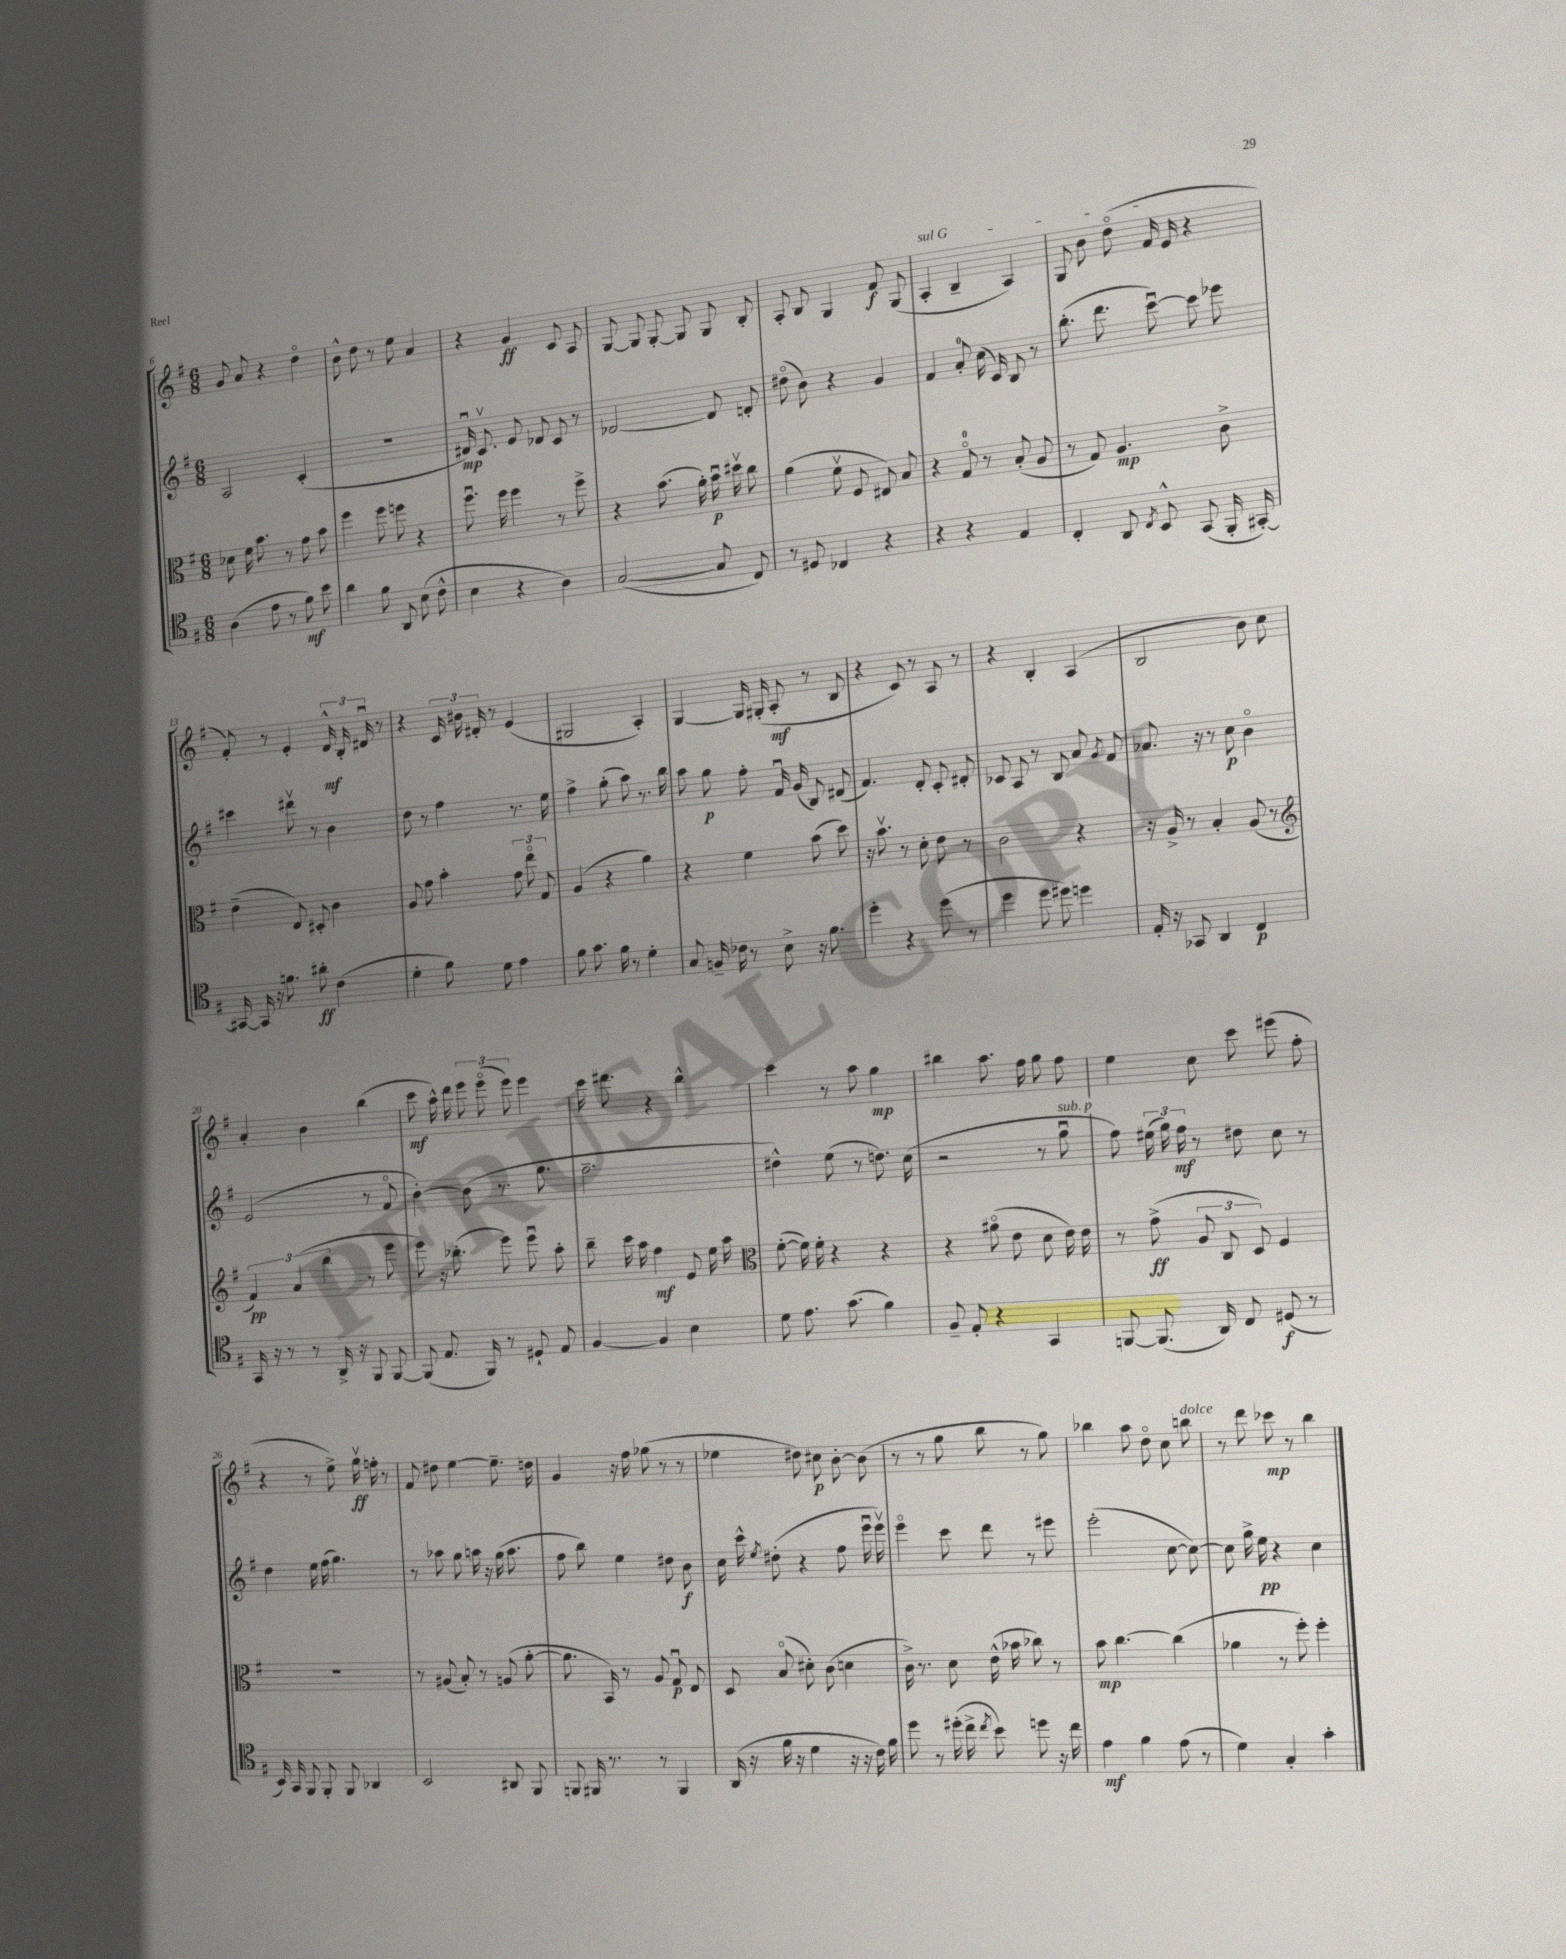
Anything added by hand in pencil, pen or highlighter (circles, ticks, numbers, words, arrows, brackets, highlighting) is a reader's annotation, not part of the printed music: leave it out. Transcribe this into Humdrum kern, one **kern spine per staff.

**kern	**kern	**kern	**kern
*staff4	*staff3	*staff2	*staff1
*clefC4	*clefC3	*clefG2	*clefG2
*k[f#]	*k[f#]	*k[f#]	*k[f#]
*M6/8	*M6/8	*M6/8	*M6/8
(4A	8d-	2A	8g
.	16f#	.	8a
.	8.b	.	.
8e	.	.	4r
8r	8r	.	.
8f#)	8g	(4c'	4ddo
8b	8b	.	.
=	=	=	=
4a	4ff#	2.r	8b^^
.	.	.	8dd
8f#	8ff#	.	8r
8AA	8ff	.	8ee
(8B	4r	.	4a
8c^^	.	.	.
=	=	=	=
4B	8.ff#u	16d#u)	4r
.	.	8.cv	.
.	16ff#	.	.
4r	4ff#	8e	4g
.	.	8d-	.
4A)	8r	8c	8c
.	8ff#^	8r	8A
=	=	=	=
([2G	4r	[2d-	[8G
.	.	.	8G]
.	(8.b	.	[8G'
.	.	.	8G]
.	16a')	.	.
8G]	16bu	8d-]	8G
.	16dd#v	.	.
8C)	8cc	8d'	8B'
=	=	=	=
8r	(4a	(8dd#o	8A'
8D#	.	8b)	8B
4C-	8f#v	4r	4G
.	8F#	.	.
4r	8E#)	4g	8f#
.	8B	.	(8G
=	=	=	=
4r	4r	4f#	4A'
4r	8Go	8a'	4B~
.	8r	(16cc	.
.	.	16c)	.
4E	(8B'	8B	4A)
.	8A	8r	.
=	=	=	=
4C'	8r	(8.bb'	8G
.	8G)	.	8b
.	.	8.ddd	.
8AA	4.A	.	(8ddo
8qC	.	.	.
8BB^^	.	[8cccu)	16f#
.	.	.	16e
(8GG	.	8ccc]	4r
16FF#'	8c^	8eee-	.
[16GG#')	.	.	.
=	=	=	=
16GG#_	(4e~	4ccc#	8f#')
16GG#]	.	.	.
16r	.	.	8r
8.f	.	.	.
.	8E)	8ddd#v	4e'
8a#'	8D#'	8r	.
(4c	4c	4b	24d^^
.	.	.	24B'
.	.	.	24d#u
.	.	.	8r
=	=	=	=
4d'	8A	8dd	4r
.	8g	8r	.
8f#)	4b'	4ff#	24c
.	.	.	24b#
.	.	.	24d#'
8d	.	.	8r
4e	12g	8.r	(4e
.	12eeo	.	.
.	12G	.	.
.	.	16ee	.
=	=	=	=
8f#	(4A	4ff#^	2G#
8.g	.	.	.
.	4r	(8gg'	.
16f#	.	.	.
8r	.	8aa)	.
4d'	4a)	8.r	4A')
.	.	16bb	.
=	=	=	=
8G	4r	8aa	[4G
16F~	.	8gg	.
16c-	.	.	.
8r	4f#	8ff#'	16G]
.	.	.	(16G#'
8B^	.	16f#u	8A'
.	.	(16g	.
16r	(8b	8B)	8r
8.f#	.	.	.
.	8dd)	(8d#	8B
=	=	=	=
4dd'	16r	4.f#)	4r
.	8.bv	.	.
4r	8r	.	8c)
.	8d'	8d'	8r
(8dd	8e	8c'	8A
8r	8r	8d#'	8r
=	=	=	=
4dd	2c	8c-	4r
.	.	8A	.
8dd	.	8r	4B'
8dd#)	.	8B	.
4dd	4r	8a	(4A
.	.	8qg	.
.	.	8f#	.
=	=	=	=
16E'	16r	8.a-	2B
16r	16A^	.	.
8GG-	8r	.	.
.	.	16r	.
4AA	4B'	8r	.
.	.	8cc	.
4C	(8A	4bo	8b)
.	8r	.	8cc
=	=	=	=
*	*clefG2	*	*
16GG	6f#)	(2e	4a'
16r	.	.	.
8r	.	.	.
.	(6a	.	.
8r	.	.	4b
.	6bb	.	.
16AA^	.	.	.
16r	.	.	.
8FF#	8r	8r	(4bb
[8FF#	8eee	8f#o	.
=	=	=	=
(8FF#]	8eee)	[4b')	8ccc
8.E	16r	.	16aa^^)
.	(8.bb-'	.	16ddd
.	.	(8b]	12eee
16FF#)	.	.	.
.	.	.	(12eeeo
8r	8eee)	8.r	.
.	.	.	12eee)
8D#`	8eeeu	.	4eee
.	.	8.gg	.
8E	8aa'	.	.
=	=	=	=
[4F#	8bb~	2.ff#~	16ccc
.	.	.	8.ddd#
.	16ccc	.	.
.	16aa	.	.
4F#]	4ff#	.	4r
4B	8e	.	4bb^^
.	16ee	.	.
.	16aa	.	.
=	=	=	=
*	*clefC3	*	*
8d	([8f#'	4dd#^^)	4ccc
8.e	16f#])	.	.
.	16f#'	.	.
.	4r	(8ee	8r
(8.g	.	.	.
.	.	8r	8aa
4f#)	4r	8.dd)	4gg
.	.	(16cc	.
=	=	=	=
8F#~	4r	2r	4bb#
8E'	.	.	.
4r	(8a#o	.	8.aa
.	8e	.	.
.	.	.	16ff#
4GG	8d	8r	8gg
.	16e)	8ggu	8ff#
.	16e	.	.
=	=	=	=
[8FF	8r	8ff#)	4ee
(8.FF]	(8g^	(24ee#	.
.	.	24gg)	.
.	.	24ff#	.
.	12A	8r	8cc
16AA)	.	.	.
.	12C	.	.
8C	.	8dd#	8ccc
.	12D)	.	.
(8D#	4F#	8cc	(8eee#
8r	.	8r	8ff#'
=	=	=	=
16BB)	2.r	4dd	4r
16GG	.	.	.
8FF#	.	.	.
8FF#'	.	16ee	8r
.	.	(16ff#	.
8FF#	.	4.gg)	8ee^)
4AA-	.	.	16ggv
.	.	.	16ff'
.	.	.	8r
=	=	=	=
2BB	8r	8r	8f#
.	(8A#	8aa-	8dd#
.	8B')	8gg	[4ee
.	8r	16aa	.
.	.	16r	.
8AA#	(8A	(16gg	8.ee~]
.	.	8.aa	.
8FF#	[8a'	.	.
.	.	.	16dd
=	=	=	=
8FF	8.a]	8ff#	4g
16FF#	.	8bb)	.
8.r	16BB)	.	.
.	8r	4ee	16r
.	.	.	16ff#
8r	8A	.	(8gg-
4FF#	8Gu	8dd#	8r
.	8E	8b	8r
=	=	=	=
(16AA	8D	16cc	4ee-
16r	.	16ccc^^	.
.	.	8qee	.
16f#	(8Bo	(8dd#'	.
16r	.	.	.
4d	8d#')	4r	8dd#)
.	(8c	.	8cc#
16r	4d	8ff#	[8b'
16r	.	.	.
16c)	.	16eeeu	(8b]
16f#	.	16eeev)	.
=	=	=	=
8dd	16c^)	4eeeo	8r
.	8.r	.	.
8r	.	.	8r
(16dd#'	8d	8ccc	8gg
16cc^	.	.	.
8qcc	.	.	.
8b)	(16e^^	8ddd	8bb
.	16b-	.	.
8dd	8cc-)	8r	8r
16r	8r	8eee#	8gg)
16cc	.	.	.
=	=	=	=
4e	8b	(2eee'	4bb-
.	[4.cc	.	.
4f#	.	.	8aa
.	.	.	8ddo
(8e	(4cc]	[8cc	8cc
8r	.	8cc_)	8bb
=	=	=	=
4d)	4a-	8cc]	8r
.	.	16gg^	8ddd
.	.	16ee	.
4G'	8r	4r	8ccc-
.	8ff#')	.	8r
4g'	4ff#'	4cc	4bb
==	==	==	==
*-	*-	*-	*-
